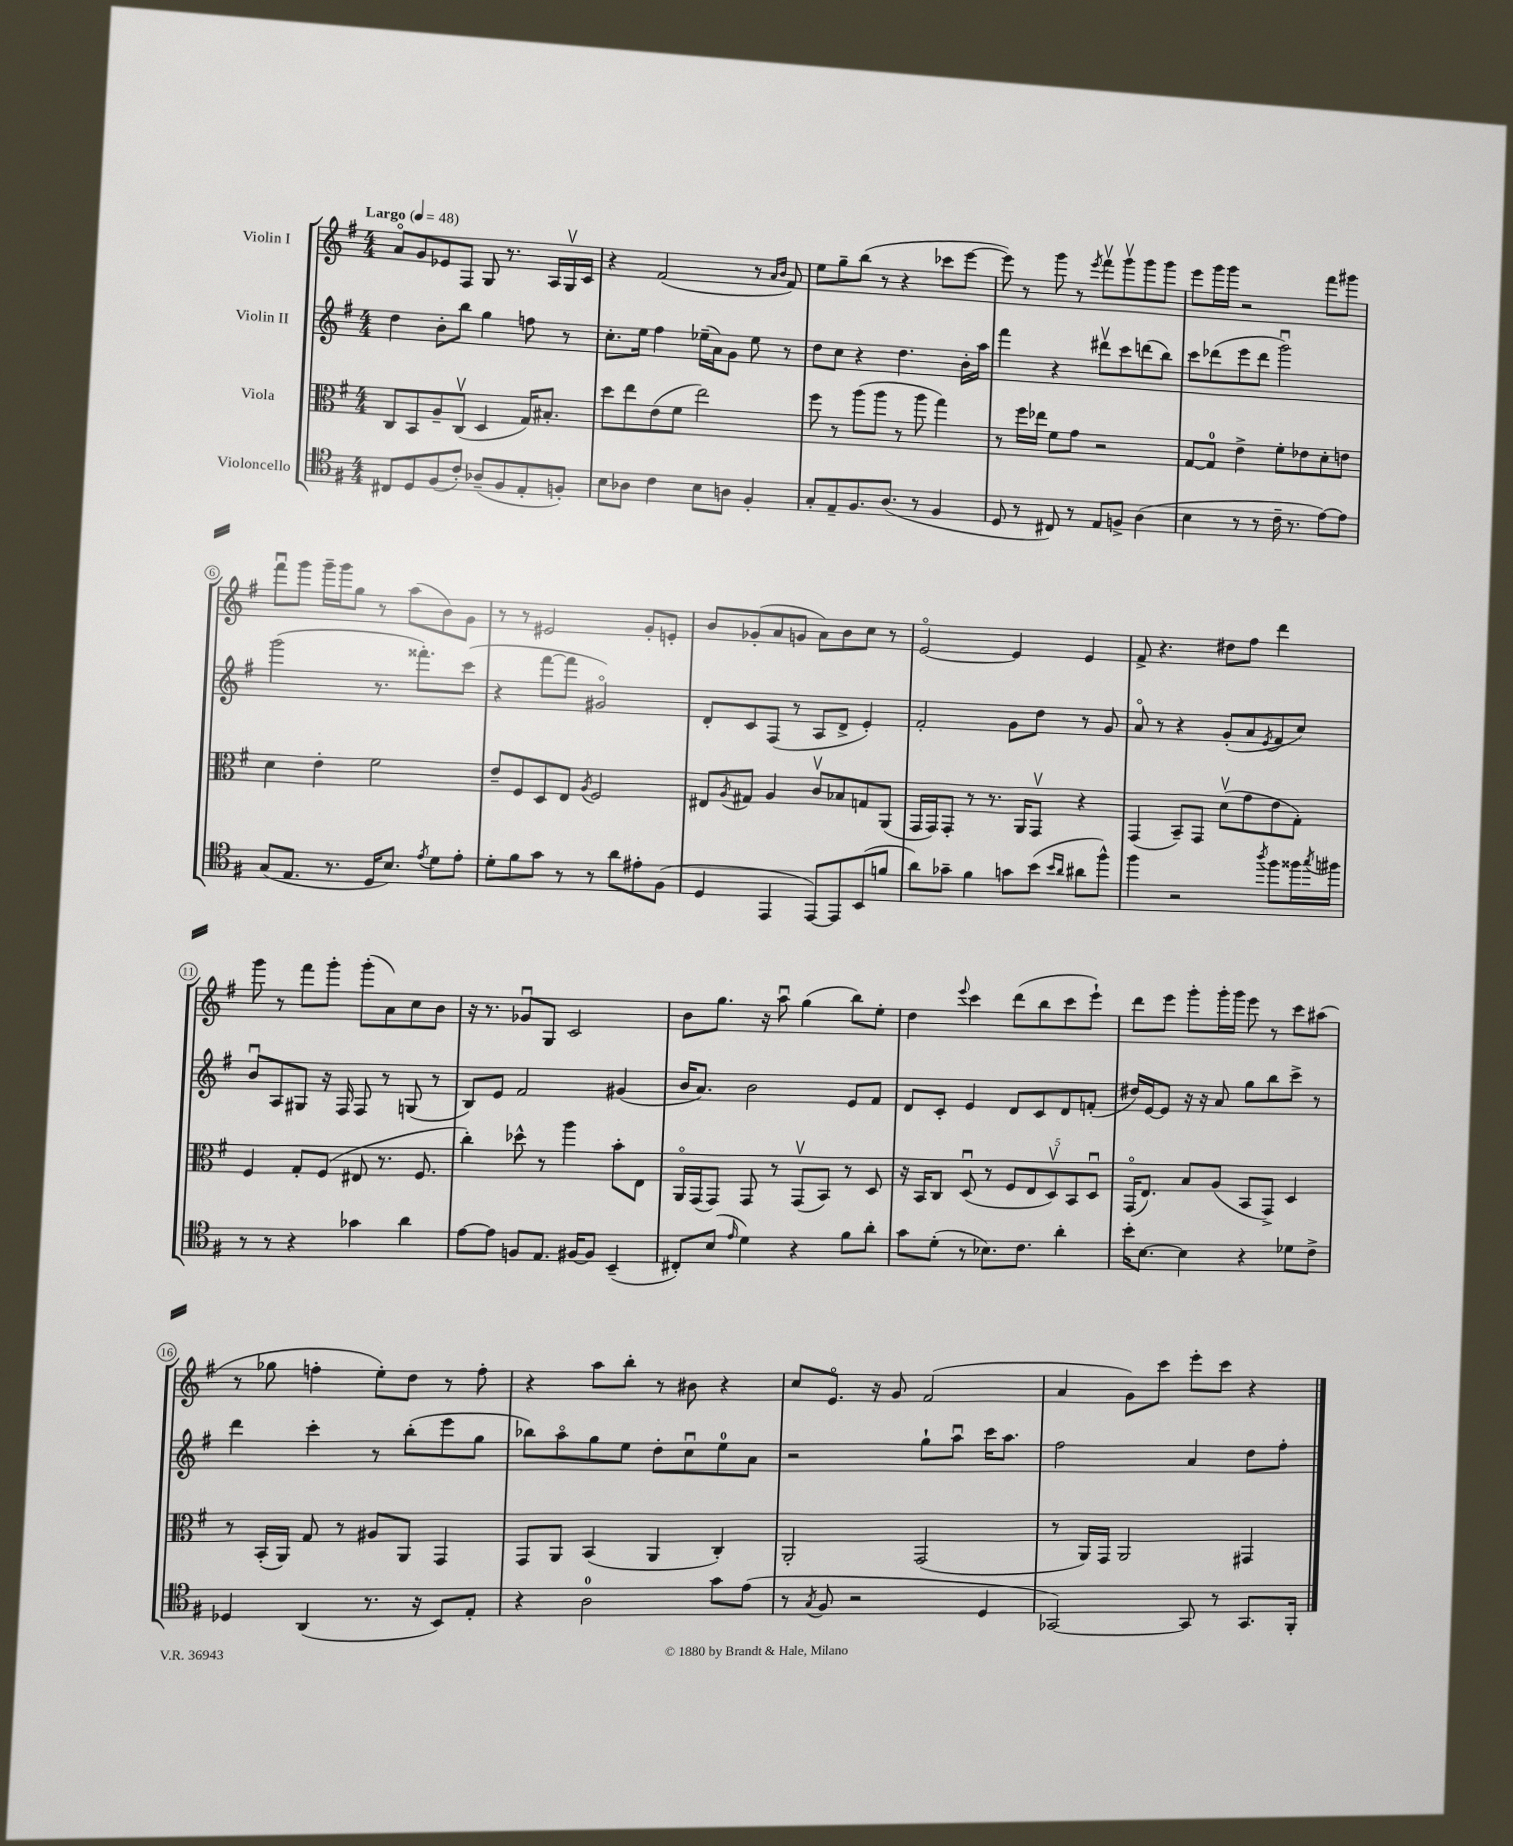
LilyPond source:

<<
\new StaffGroup <<
\new Staff = "s0" \with { instrumentName = "Violin I" } {
    \clef treble \key g \major \numericTimeSignature \time 4/4 \tempo "Largo" 4 = 48
    a'8\flageolet g'8 ees'8 fis8 g8 r8. a16 g16\upbow c'16 |
    r4 fis'2( r8 \grace { a'16 b'16 } fis'8) |
    e''8 g''8-- b''8( r8 r4 ces'''8 e'''8~ |
    e'''8) r8 g'''8 r8 \acciaccatura { e'''8 } fis'''8\upbow g'''8\upbow g'''8 g'''8 |
    e'''8 g'''16 g'''16 r2 fis'''8 gis'''8 |
    fis'''8\downbow g'''8 g'''16-- g'''16 g''8 r8 a''8( b'8) g'8 |
    r8 r8 eis'2 g'8-. e'8-. |
    b'8 ges'8-.( a'8 g'8 a'8) b'8 c''8 r8 |
    e'2~\flageolet e'4 e'4 |
    fis'8-> r4. dis''8 fis''8 d'''4 |
    g'''8 r8 fis'''8 g'''8-. g'''8-.( a'8) c''8 b'8 |
    r16 r8. ges'8\downbow g8 c'2 |
    b'8 g''8. r16 a''8\downbow g''4( b''8) e''8-. |
    d''4 \appoggiatura { e'''8 } c'''4 d'''8( b''8 c'''8 e'''8-!) |
    d'''8 e'''8 g'''8-. g'''16-. g'''16 e'''8 r8 c'''8 ais''8( |
    r8 ges''8 f''4-. e''8-.) d''8 r8 f''8-. |
    r4 a''8 b''8-. r8 bis'8 r4 |
    c''8 e'8.\flageolet r16 g'8 fis'2( |
    a'4 g'8) c'''8 e'''8-. c'''8 r4 \bar "|." |
}
\new Staff = "s1" \with { instrumentName = "Violin II" } {
    \clef treble \key g \major \numericTimeSignature \time 4/4
    d''4 b'8-. b''8 g''4 f''8 r8 |
    c''8.-. e''16 fis''4 ees''16--( a'16) g'8 ees''8 r8 |
    d''8 c''8 r4 d''4. b'16-. a''16 |
    fis'''4 r4 dis'''8\upbow c'''8 d'''8( b''8) |
    c'''8 des'''8( e'''8 des'''8 g'''2\downbow) |
    g'''2( r8. fisis'''8.-.) c'''8( |
    r4 fis'''8~ fis'''8 gis'2\flageolet) |
    d'8-. c'8 fis8( r8 a8 d'8-> e'4-.) |
    fis'2-. g'8 d''8 r8 g'8 |
    a'8\flageolet r8 r4 g'8-.( a'8 \acciaccatura { e'8 } fis'8 c''8) |
    b'8\downbow a8 gis8 r16 fis16 fis8 r8 g8( r8 |
    b8) e'8 fis'2 gis'4( |
    b'16 a'8.) b'2 e'8 fis'8 |
    d'8 c'8-. e'4 d'8 c'8 d'8 f'8-.( |
    dis''16) e'16~ e'8 r16 r16 a'8 g''8 b''8 c'''8-> r8 |
    d'''4 c'''4-. r8 b''8-.( e'''8 g''8 |
    bes''8) a''8\flageolet g''8 e''8 d''8-. c''8\downbow e''8-0 a'8 |
    r2 g''8-! a''8\downbow c'''16 a''8. |
    fis''2 a'4 d''8 fis''8-. \bar "|." |
}
\new Staff = "s2" \with { instrumentName = "Viola" } {
    \clef alto \key g \major \numericTimeSignature \time 4/4
    c8 b,8 a8-- c8\upbow( d4 g16) bis8.-. |
    d''8 e''8 e'8( fis'8 e''2) |
    fis''8 r8 a''8( a''8 r8 a''8 g''4) |
    r8 fis''16 ees''16 fis'8 g'8 r2 |
    g8~ g8-0 e'4-> fis'8-. ees'8 d'8-. e'8 |
    d'4 e'4-. fis'2 |
    e'8-- fis8 d8 e8 \acciaccatura { a8 } fis2 |
    eis8 \acciaccatura { a8 } gis8 a4 c'8\upbow bes8 g8 a,8( |
    g,16 g,16) g,8-. r8 r8. a,16 g,8\upbow r4 |
    g,4( b,8--) g,8 d'8\upbow( g'8 e'8 g8-.) |
    fis4 g8-. fis8( eis8 r8. fis8. |
    c''4-.) des''8-^ r8 a''4 b'8-. e8 |
    a,16\flageolet g,16( g,8) g,8 r8 g,8\upbow( b,8) r8 d8 |
    r16 b,16 c8 d8\downbow( r8 \tuplet 5/4 { fis8 e8 d8\upbow) b,8 d8\downbow } |
    g,16\flageolet( e8.) b8 a8( b,8 g,8->) d4 |
    r8 b,16-.( a,16) g8 r8 ais8 a,8 g,4 |
    g,8 a,8 b,4( a,4 c4-.) |
    a,2-. g,2( |
    r8 a,16) g,16 a,2 gis,4 \bar "|." |
}
\new Staff = "s3" \with { instrumentName = "Violoncello" } {
    \clef tenor \key g \major \numericTimeSignature \time 4/4
    cis8 d8 fis8( c'8-.) aes8--( fis8 e8-. f8-.) |
    b8 aes8 c'4 b8 a8 fis4-. |
    g8-. e8-- fis8. a8.( r8 fis4 |
    d8 r8 cis8) r8 e8 f8-> a4( |
    b4 r8 r8 c'16-- r8. e'8~) e'8 |
    g8( e8. r8. d16 b8.) \acciaccatura { e'8 } d'8 e'8-. |
    d'8-. fis'8 g'8 r8 r8 a'8 eis'8-. fis8( |
    d4 e,4 e,8~) e,8 b,8( f'8 |
    a'8) ges'8-- fis'4 g'8 b'8( \grace { b'16 a'16 } ais'8 fis''8-^) |
    fis''4 r2 \acciaccatura { a''8 } fis''8 fisis''16 \acciaccatura { g''8 } fis''16 |
    r8 r8 r4 ges'4 a'4 |
    e'8~ e'8 f8 e8. fis16~ fis8 b,4--( |
    cis8-.) b8( \grace { e'16 } d'4) r4 fis'8 a'8-. |
    g'8 d'8-.( r8 bes8.) c'8. a'4-. |
    b'16-. b8.~ b4 r4 des'8 c'8-> |
    des4 a,4( r8. r16 b,8) e8-. |
    r4 a2-0 g'8 e'8( |
    r8 \acciaccatura { g8 } fis8 r2 d4 |
    ges,2~) ges,8 r8 ges,8. fis,16-. \bar "|." |
}
>>
>>
\layout { \context { \Score \override BarNumber.stencil = #(make-stencil-circler 0.1 0.3 ly:text-interface::print) } }
